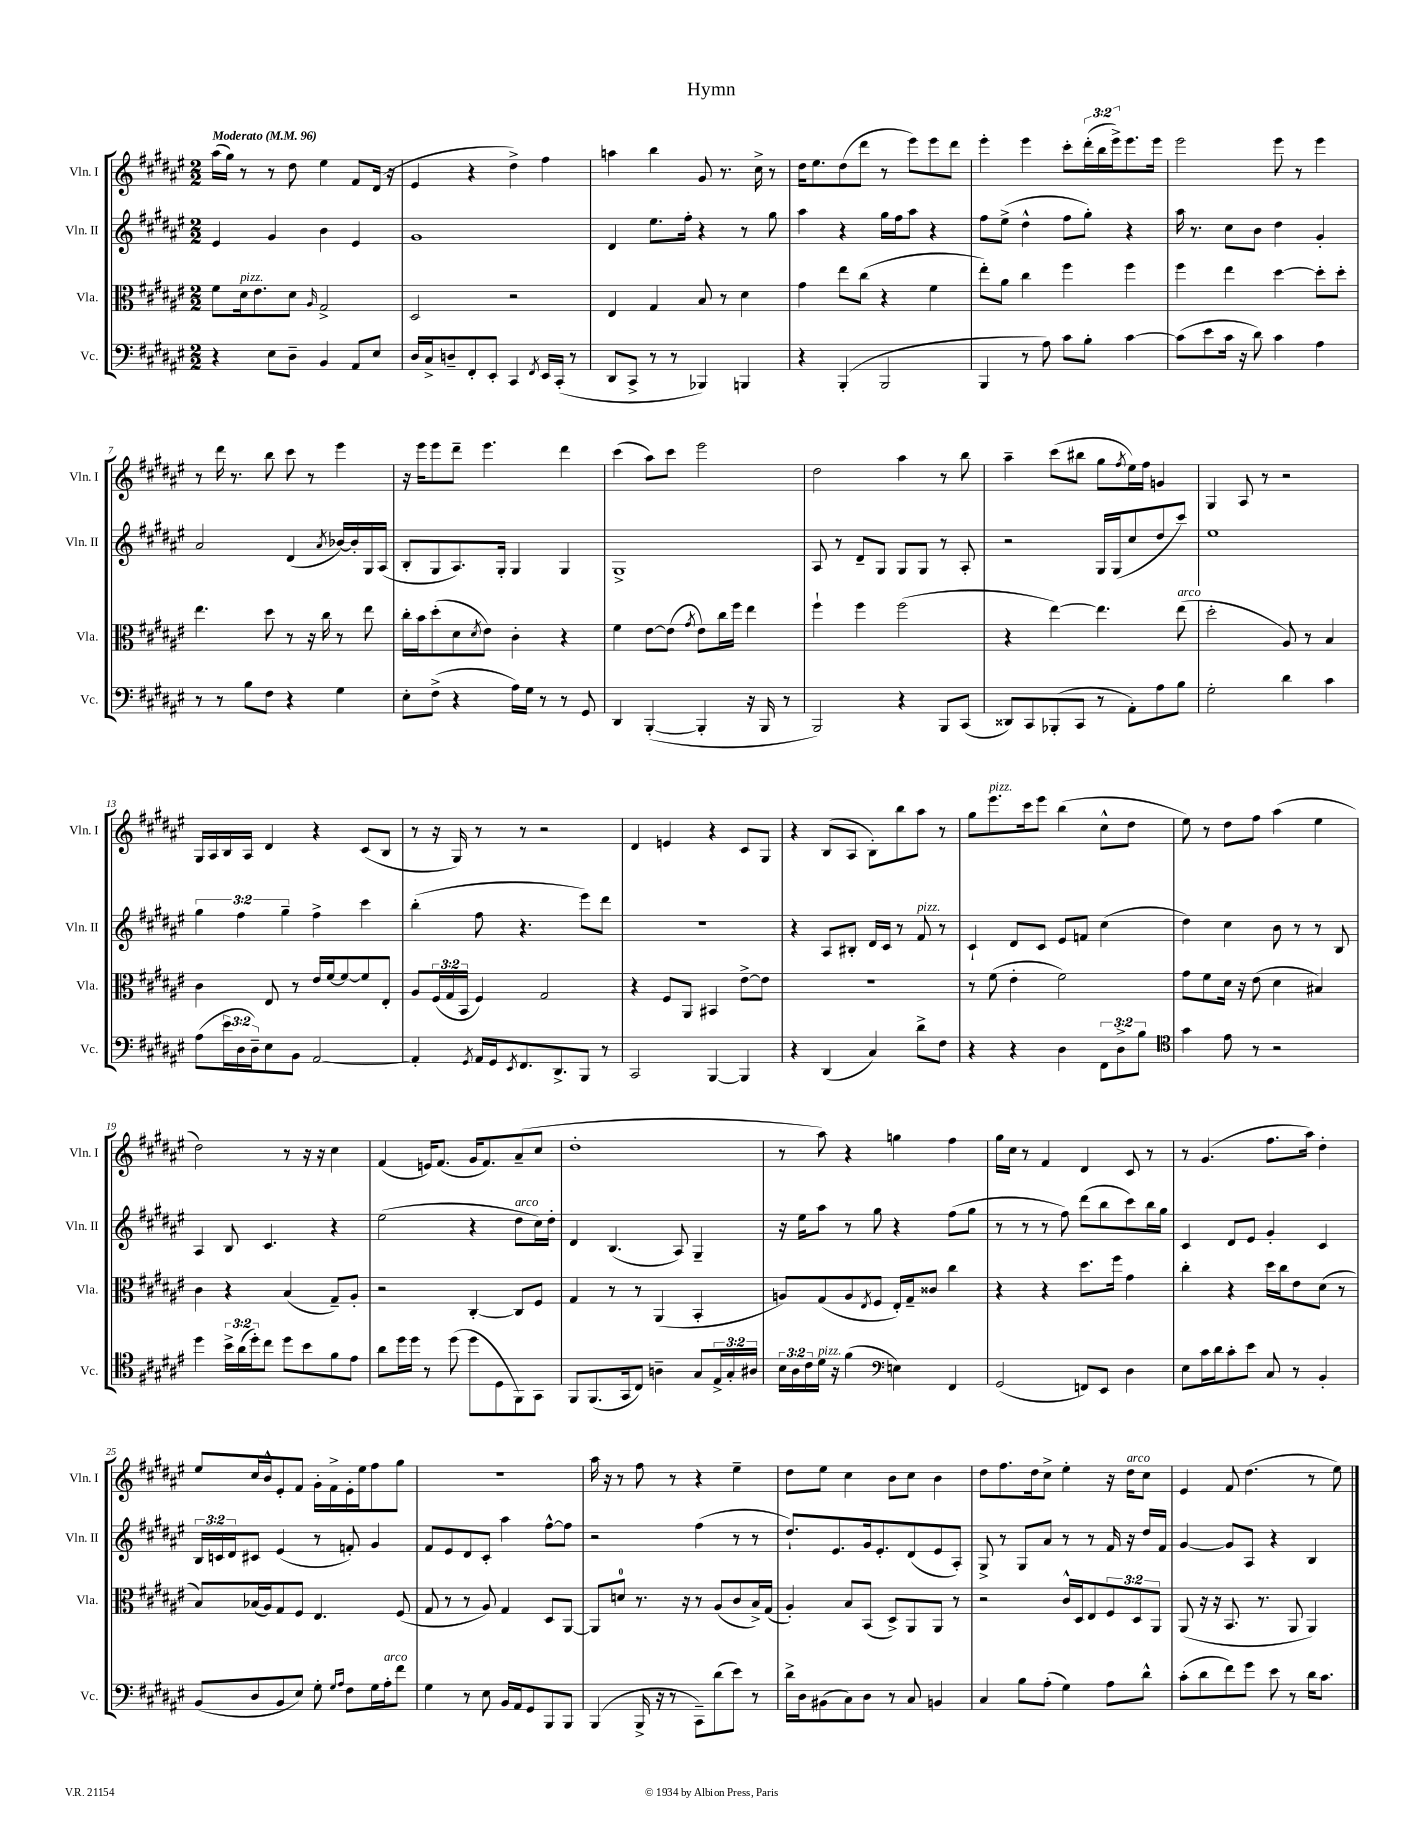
\header { title = "Hymn" }
<<
\new StaffGroup <<
\new Staff = "s0" \with { instrumentName = "Vln. I" shortInstrumentName = "Vln. I" } {
    \clef treble \key fis \major \numericTimeSignature \time 2/2 \override Staff.TupletNumber.text = #tuplet-number::calc-fraction-text \tempo "Moderato" 4 = 96
    ais''16( gis''16) r8 r8 dis''8 eis''4 fis'8 dis'16( r16 |
    eis'4 r4 dis''4->) fis''4 |
    a''4 b''4 gis'8 r8. cis''16-> r8 |
    dis''16 eis''8. dis''8( dis'''8 r8 eis'''8) eis'''8 dis'''8 |
    eis'''4-. eis'''4 cis'''8-. \tuplet 3/2 { dis'''16-.( b''16 eis'''16->) } eis'''8. eis'''16 |
    eis'''2 eis'''8 r8 eis'''4 |
    r8 dis'''16 r8. b''8 cis'''8 r8 eis'''4 |
    r16 eis'''16 eis'''8 dis'''8-- eis'''4. dis'''4 |
    cis'''4( ais''8) cis'''8 eis'''2 |
    dis''2 ais''4 r8 b''8 |
    ais''4-- cis'''8( bis''8 gis''8 \acciaccatura { fis''8 } eis''16) fis''16 g'4 |
    gis4 ais8 r8 r2 |
    gis16 ais16 b16 ais16 dis'4 r4 cis'8( b8 |
    r8 r16 gis16) r8 r8 r2 |
    dis'4 e'4 r4 cis'8 gis8 |
    r4 b8( ais8 b8-.) b''8 ais''8 r8 |
    gis''8 eis'''8.^\markup { \italic "pizz." } cis'''16 eis'''8 b''4( cis''8-^ dis''8 |
    eis''8) r8 dis''8 fis''8 ais''4( eis''4 |
    dis''2) r8 r16 r16 cis''4 |
    fis'4( e'16) fis'8.( gis'16 fis'8.) ais'8--( cis''8 |
    dis''1-. |
    r8 ais''8) r4 g''4 fis''4 |
    gis''16 cis''16 r8 fis'4 dis'4 cis'8 r8 |
    r8 gis'4.( fis''8. ais''16) dis''4-. |
    eis''8 cis''16 b'16-^ eis'8-. fis'8 gis'16-. fis'16-> eis'16-. eis''16 fis''8 gis''8 |
    r1 |
    ais''16 r16 r8 fis''8 r8 r4 eis''4-- |
    dis''8 eis''8 cis''4 b'8 cis''8 b'4 |
    dis''8 fis''8. dis''16 cis''8-> eis''4-. r16 dis''16^\markup { \italic "arco" } cis''8 |
    eis'4 fis'8 dis''4.( r8 eis''8) \bar "|." |
}
\new Staff = "s1" \with { instrumentName = "Vln. II" shortInstrumentName = "Vln. II" } {
    \clef treble \key fis \major \numericTimeSignature \time 2/2 \override Staff.TupletNumber.text = #tuplet-number::calc-fraction-text
    eis'4 gis'4 b'4 eis'4 |
    gis'1 |
    dis'4 eis''8. fis''16-. r4 r8 gis''8 |
    ais''4 r4 gis''16 fis''16 ais''8 r4 |
    fis''8 eis''8->( dis''4-^ fis''8 gis''8-.) r4 |
    ais''16 r8. cis''8 b'8 dis''4 gis'4-. |
    ais'2 dis'4( \acciaccatura { ais'8 } bes'16~) bes'16-. gis16 ais16( |
    b8-. gis8 ais8.) gis16-. gis4 gis4 |
    gis1-> |
    ais8 r8 dis'8-- gis8 gis8 gis8 r8 ais8-. |
    r2 gis16 gis16( cis''8 dis''8 cis'''8) |
    eis''1 |
    \tuplet 3/2 { gis''4 fis''4 gis''4-- } fis''4-> cis'''4 |
    b''4-.( fis''8 r4. eis'''8) dis'''8 |
    R1 |
    r4 ais8 bis8-. dis'16 cis'16 r8 fis'8^\markup { \italic "pizz." } r8 |
    cis'4-! dis'8 cis'8 eis'8 f'8 cis''4( |
    dis''4) cis''4 b'8 r8 r8 b8 |
    ais4 b8 cis'4. r4 |
    eis''2( r4 dis''8^\markup { \italic "arco" } cis''16) dis''16-. |
    dis'4 b4.( ais8) gis4-- |
    r16 eis''16 ais''8 r8 gis''8 r4 fis''8( gis''8 |
    r8 r8 r8 fis''8) dis'''8( b''8 cis'''8) b''16 gis''16 |
    cis'4 dis'8 eis'8 gis'4-. cis'4 |
    \tuplet 3/2 { b16 c'16 dis'16 } cis'8 eis'4( r8 f'8-.) gis'4 |
    fis'8 eis'8 dis'8 cis'8-. ais''4 fis''8~-^ fis''8 |
    r2 fis''4( r8 r8 |
    dis''8.-!) eis'8. gis'16 eis'8.-. dis'8( eis'8 ais8-.) |
    gis8-> r8 gis8 ais'8 r8 r8 fis'16 r16 dis''16 fis'16 |
    gis'4~ gis'8 ais8 r4 b4 \bar "|." |
}
\new Staff = "s2" \with { instrumentName = "Vla." shortInstrumentName = "Vla." } {
    \clef alto \key fis \major \numericTimeSignature \time 2/2 \override Staff.TupletNumber.text = #tuplet-number::calc-fraction-text
    fis'8 dis'16^\markup { \italic "pizz." } eis'8. dis'8 \grace { ais16 } gis2-> |
    dis2 r2 |
    eis4 gis4 b8 r8 dis'4 |
    gis'4 eis''8 cis''8( r4 fis'4 |
    eis''8-.) ais'8 cis''4 fis''4 fis''4 |
    fis''4 eis''4 dis''4~ dis''8-. dis''8-. |
    eis''4. dis''8 r8 r16 cis''16 r8 eis''8 |
    cis''16-. b'16 dis''8-.( dis'8 \acciaccatura { dis'8 } eis'8) cis'4-. r4 |
    fis'4 eis'8~ eis'8( \acciaccatura { gis'8 } eis'8) cis''16 fis''16 eis''4 |
    fis''4-! fis''4 fis''2( |
    r4 eis''4~) eis''4. eis''8^\markup { \italic "arco" }( |
    dis''2-. ais8) r8 b4 |
    cis'4 eis8 r8 eis'16 fis'16~ fis'8~ fis'8 eis8-. |
    ais8 \tuplet 3/2 { fis16( gis16 b,16 } fis4) gis2 |
    r4 fis8 ais,8 bis,4 eis'8~-> eis'8 |
    R1 |
    r8 fis'8( eis'4-. fis'2) |
    gis'8 fis'8 dis'16 r16 eis'8( dis'4 bis4) |
    cis'4 r4 b4( gis8--) ais8-. |
    r2 cis4~-. cis8 fis8 |
    gis4 r8 r8 ais,4( b,4-. |
    a8) gis8( a8 \acciaccatura { eis8 } fis8 eis16-.) gis16-- cisis'8 cis''4 |
    r4 r4 dis''8. fis''16 gis'4 |
    cis''4-. r4 dis''16 cis''16 eis'8 dis'8( r8 |
    b8) bes16( ais16) gis8 fis8 eis4. fis8( |
    gis8 r8 r8 ais8) gis4 dis8 ais,8~ |
    ais,8 d'8-0 r8. r16 r8 ais8( cis'8 b16->) gis16( |
    ais4-.) b8 b,8( dis8->) ais,8 ais,8 r8 |
    r2 cis'16-^ dis16 eis8 \tuplet 3/2 { fis8 dis8 ais,8 } |
    ais,8( r16 r16 b,8. r8. ais,8 ais,4) \bar "|." |
}
\new Staff = "s3" \with { instrumentName = "Vc." shortInstrumentName = "Vc." } {
    \clef bass \key fis \major \numericTimeSignature \time 2/2 \override Staff.TupletNumber.text = #tuplet-number::calc-fraction-text
    r4 eis8 dis8-- b,4 ais,8 eis8 |
    dis16 cis16-> d8-- fis,8-. eis,8-. cis,4 \acciaccatura { fis,8 } eis,16 cis,16-.( r8 |
    dis,8 cis,8-> r8 r8 bes,,4) b,,4 |
    r4 b,,4-.( b,,2 |
    b,,4 r8 ais8) cis'8 b8-. cis'4~ |
    cis'8( eis'8 cis'16 r16 dis'8) cis'4 ais4 |
    r8 r8 b8 fis8 r4 gis4 |
    eis8-. fis8->( r4 ais16) gis16 r8 r8 gis,8 |
    dis,4 b,,4~-.( b,,4-. r16 b,,16 r8 |
    b,,2) r4 b,,8 cis,8( |
    disis,8) cis,8 bes,,8-.( cis,8 r8 ais,8-.) ais8 b8 |
    gis2-. dis'4 cis'4 |
    ais8( \tuplet 3/2 { eis'16 dis16 dis16--) } eis8 b,8 ais,2~ |
    ais,4-. \acciaccatura { gis,8 } ais,16 gis,16 \acciaccatura { eis,8 } fis,8. dis,8.-> b,,8 r8 |
    cis,2 b,,4~ b,,4 |
    r4 dis,4( cis4) dis'8-> fis8 |
    r4 r4 dis4 \tuplet 3/2 { fis,8 dis8-> b8 } |
    \clef tenor gis'4 eis'8 r8 r2 |
    dis''4 \tuplet 3/2 { b'16-> ais'16( dis''16-.) } cis''8 dis''8 b'8 fis'8 eis'8 |
    ais'8 dis''16 dis''16 r8 dis''8( dis''8 dis8 fis,8) gis,8 |
    fis,8 fis,8.( gis,16 cis8) a4-- gis8 \tuplet 3/2 { eis16-> gis16-. ais16 } |
    \tuplet 3/2 { b16 ais16 cis'16 } dis'16^\markup { \italic "pizz." } r16 fis'4( \clef bass e4) fis,4 |
    gis,2( f,8) eis,8 dis4 |
    eis8 cis'16 dis'16 cis'8-. eis'8 cis8 r8 b,4-. |
    b,8( dis8 b,8 eis8) gis8-. \grace { gis16 ais16 } fis8 gis16 ais16-.^\markup { \italic "arco" } fis'8 |
    gis4 r8 eis8 b,16 ais,16 gis,8 b,,8 b,,8 |
    b,,4( b,,16-> r16 r8 cis,8--) dis'8( eis'8) r8 |
    dis'16-> dis16 bis,8( cis8) dis8 r8 cis8 b,4 |
    cis4 b8 ais8-.( gis4) ais8 dis'8-^ |
    cis'8-.( dis'8 fis'8) gis'8 eis'8 r8 dis'16 cis'8. \bar "|." |
}
>>
>>
